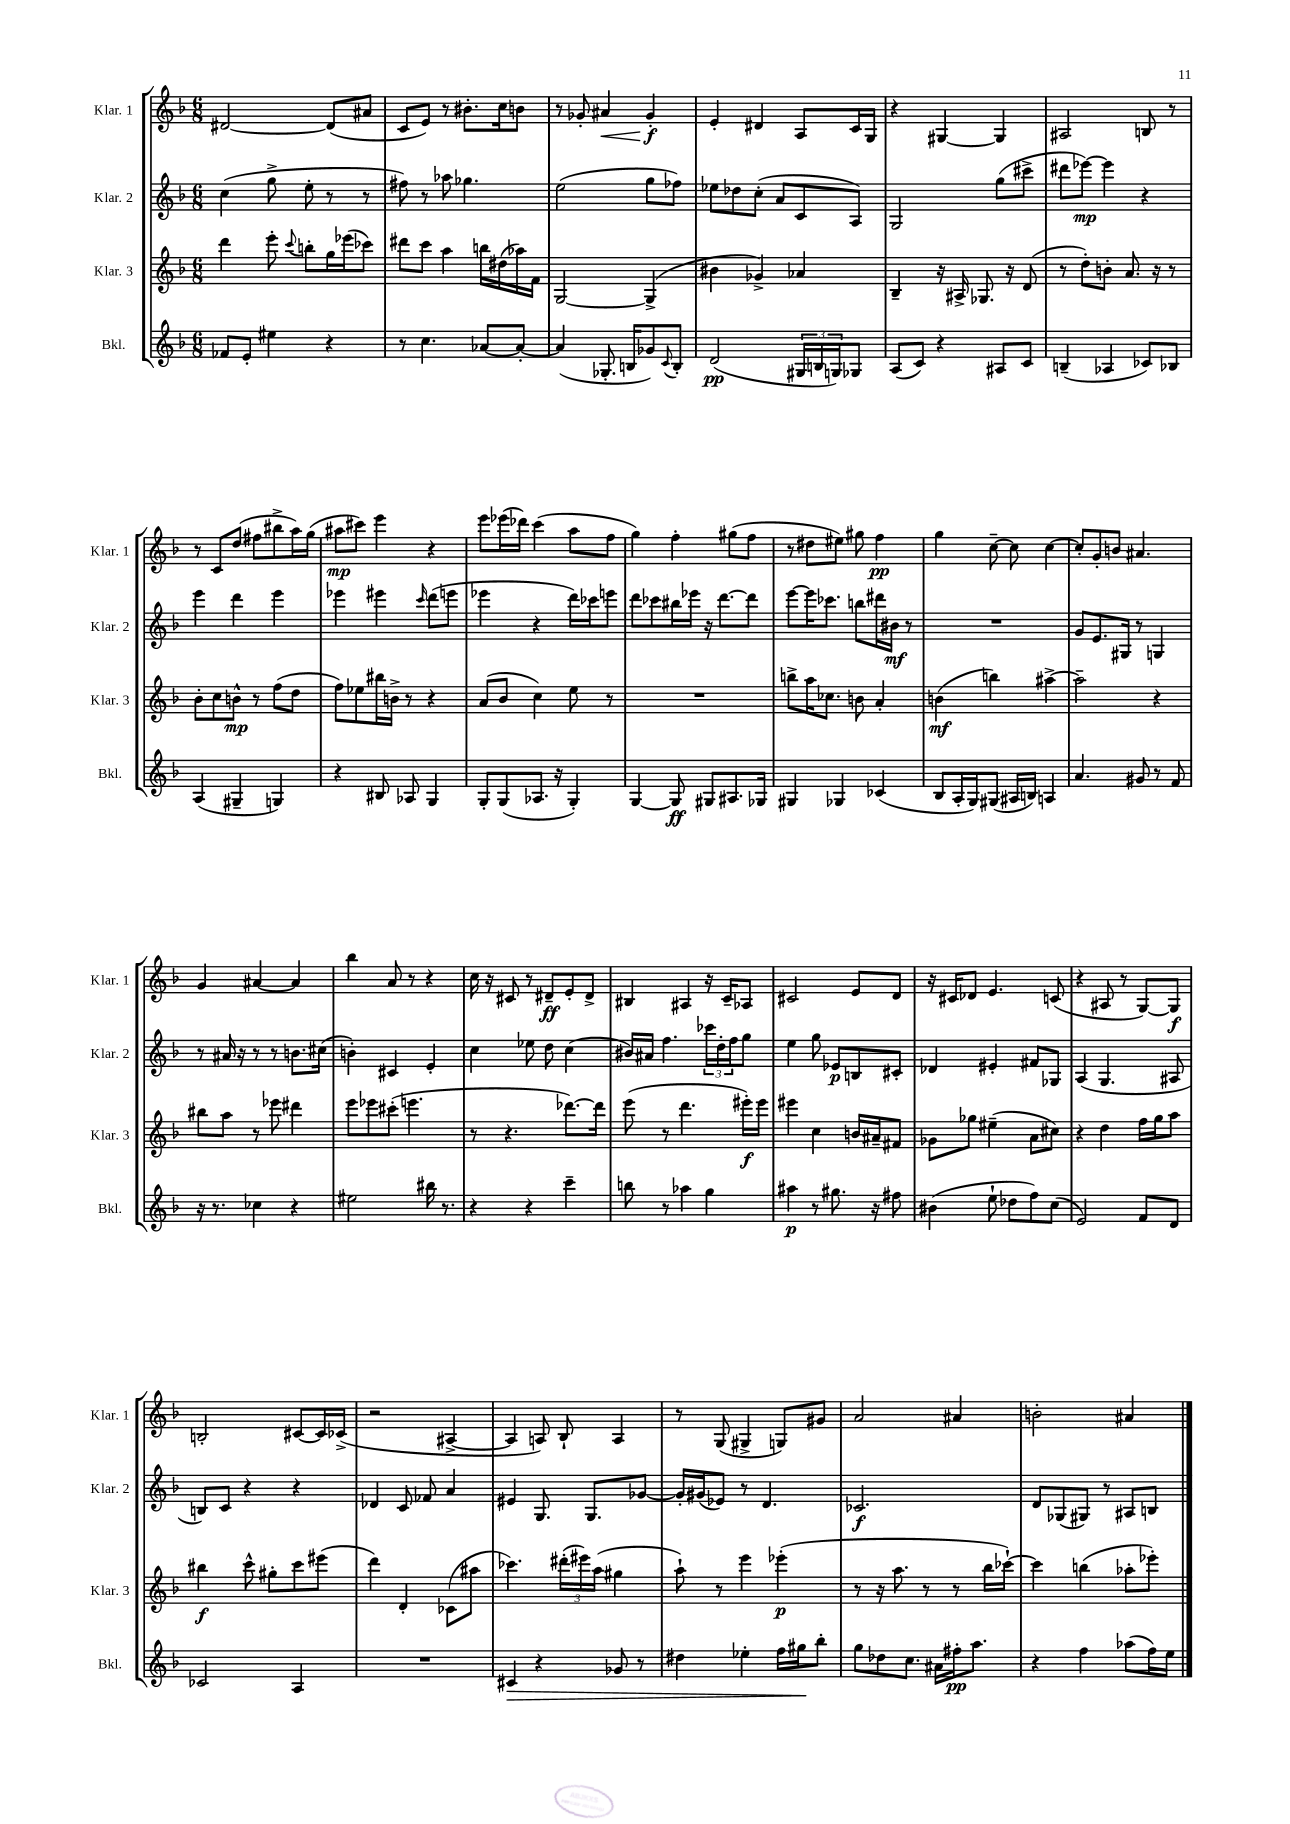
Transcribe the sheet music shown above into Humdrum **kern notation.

**kern	**kern	**kern	**kern
*staff4	*staff3	*staff2	*staff1
*clefG2	*clefG2	*clefG2	*clefG2
*k[b-]	*k[b-]	*k[b-]	*k[b-]
*M6/8	*M6/8	*M6/8	*M6/8
8f-	4ddd	(4cc	[2d#
8e'	.	.	.
4ee#	8eee'	8gg^	.
.	8qqccc	.	.
.	8bb'	8ee'	.
4r	16gg	8r	(8d#]
.	(16eee-	.	.
.	8ccc-)	8r	8a#
=	=	=	=
8r	8ddd#	8ff#)	8c
4.cc	8ccc	8r	8e)
.	4aa	8aa-	8r
.	.	4.gg-	8.b#'
[8a-	16bb	.	.
.	(16dd#	.	16cc
8a-'_	16aa-)	.	8b
.	16f	.	.
=	=	=	=
(4a-]	[2G	(2ee	8r
.	.	.	8g-'
8.G-'	.	.	4a#
16B	.	.	.
8g-)	(4G^]	8gg	4g-'
8qqc	.	.	.
8B'	.	8ff-)	.
=	=	=	=
(2d	4b#	8ee-	4e'
.	.	8dd-	.
.	4g-^)	(8cc'	4d#
.	.	8a	.
24G#	4a-	8c	8A
24B	.	.	.
24G)	.	.	.
8G-	.	8A)	16c
.	.	.	16G
=	=	=	=
(8A	4B-~	2G	4r
8c)	.	.	.
4r	16r	.	[4G#
.	16A#^	.	.
.	8.G-	.	.
8A#	.	(8gg	4G#]
.	16r	.	.
8c	(8d	8ccc#^	.
=	=	=	=
(4B~	8r	8ddd#	2A#
.	8dd')	[8eee-)	.
4A-	8b'	4eee-]	.
.	8.a	.	.
8c-)	.	4r	8B
.	16r	.	.
8B-	8r	.	8r
=	=	=	=
(4A	8b-'	4eee	8r
.	8cc	.	8c
4G#~	8b^^	4ddd	(8dd
.	8r	.	8ff#
4G)	(8ff	4eee	8bb#^
.	8dd	.	16aa)
.	.	.	(16gg
=	=	=	=
4r	8ff)	4eee-	8aa#
.	8ee-	.	8ccc#)
8B#	16bb#	4eee#	4eee
.	16b^	.	.
8A-	8r	.	.
.	.	16qqccc	.
4G	4r	(8ddd	4r
.	.	8eee	.
=	=	=	=
8G'	(8a	4eee-	8eee
(8G	8b-	.	(16eee-
.	.	.	16ddd-)
8.A-	4cc)	4r	(4ccc
16r	.	.	.
4G')	8ee	16ddd)	8aa
.	.	16ccc-	.
.	8r	8eee	8ff
=	=	=	=
[4G	2.r	8ddd	4gg)
.	.	8ccc-	.
8G]	.	16bb#	4ff'
.	.	16eee-	.
8G#	.	16r	.
.	.	[8.ddd	.
8.A#	.	.	(8gg#
.	.	8ddd]	8ff
16G-	.	.	.
=	=	=	=
4G#	8bb^	[8eee	8r
.	16aa	16eee]	8dd#
.	8.cc-	8.ccc-	.
4G-	.	.	8ee#)
.	8b	8bb	8gg#
(4c-	4a'	16ddd#	4ff
.	.	16b#	.
.	.	8r	.
=	=	=	=
8B-	(4b	2.r	4gg
16A'	.	.	.
16G)	.	.	.
(8G#	4bb)	.	[8cc~
16A#	.	.	8cc]
16B)	.	.	.
4A	[4aa#^	.	[4cc
=	=	=	=
4.a	2aa#~]	8g	8cc']
.	.	8.e	8g'
.	.	.	8b
.	.	16G#	.
8g#	.	8r	4.a#
8r	4r	4G	.
8f	.	.	.
=	=	=	=
16r	8bb#	8r	4g
8.r	.	.	.
.	8aa	16a#	.
.	.	16r	.
4cc-	8r	8r	[4a#
.	8eee-	8r	.
4r	4ddd#	8.b	4a#]
.	.	(16cc#	.
=	=	=	=
2ee#	8eee	4b')	4bb-
.	8eee-	.	.
.	(8ccc#'	4c#	8a
.	4.eee	.	8r
16bb#	.	4e'	4r
8.r	.	.	.
=	=	=	=
4r	8r	4cc	16cc
.	.	.	16r
.	4.r	.	8c#
4r	.	8ee-	8r
.	.	8dd	8d#~
4ccc~	[8.ddd-)	(4cc	8e'
.	.	.	8d#^
.	16ddd-]	.	.
=	=	=	=
8bb	(8eee	16b#)	4B#
.	.	16a#	.
8r	8r	4.ff	.
4aa-	4.ddd	.	4A#
4gg	.	24ccc-	16r
.	.	24dd'	.
.	.	.	16c~
.	.	24ff	.
.	16eee#')	8gg	8A-
.	16eee#	.	.
=	=	=	=
4aa#	4eee#	4ee	2c#
8r	4cc	8gg	.
8.gg#	.	8e-	.
.	16b	8B	8e
16r	16a#~	.	.
8ff#	8f#	8c#'	8d
=	=	=	=
(4b#	8g-	4d-	16r
.	.	.	16c#
.	8gg-	.	8d-
8ee`	(4ee#~	4e#'	4.e
8dd-	.	.	.
8ff)	8a	8f#	.
(8cc	8cc#)	8G-	(8c
=	=	=	=
2e)	4r	(4A	4r
.	4dd	4.G	8A#
.	.	.	8r
8f	16ff	.	[8G)
.	16gg	.	.
8d	8aa	8A#	8G]
=	=	=	=
2c-	4bb#	8B)	2B'
.	.	8c	.
.	8ccc^^	4r	.
.	8gg#'	.	.
4A	8ccc	4r	[8c#
.	(8eee#	.	16c#]
.	.	.	(16c-^
=	=	=	=
2.r	4ddd)	4d-	2r
.	4d'	8c	.
.	.	8f-	.
.	(8c-	4a	[4A#^
.	8aa#	.	.
=	=	=	=
4c#	4.ccc-)	4e#	4A#]
4r	.	8.G	8A)
.	(24ddd#'	.	8B-`
.	24eee#)	.	.
.	.	8.G	.
.	(24aa	.	.
8g-	4gg#	.	4A
8r	.	[8g-	.
=	=	=	=
4dd#	8aa`)	16g-']	8r
.	.	(16g#	.
.	8r	8e-)	(8G
4ee-'	4eee	8r	4G#^
.	.	4.d	.
16ff	(4eee-'	.	8G)
16gg#	.	.	.
8bb-'	.	.	8g#
=	=	=	=
8gg	8r	2.c-	2a
8dd-	16r	.	.
.	8.aa	.	.
8.cc	.	.	.
.	8r	.	.
16a#	.	.	.
16ff#'	8r	.	4a#
8.aa	.	.	.
.	16bb-	.	.
.	[16ccc-`)	.	.
=	=	=	=
4r	4ccc-]	8d	2b'
.	.	(8G-	.
4ff	(4bb	8G#)	.
.	.	8r	.
(8aa-	8aa-'	8A#	4a#
16ff)	8eee-')	8B	.
16ee	.	.	.
==	==	==	==
*-	*-	*-	*-
